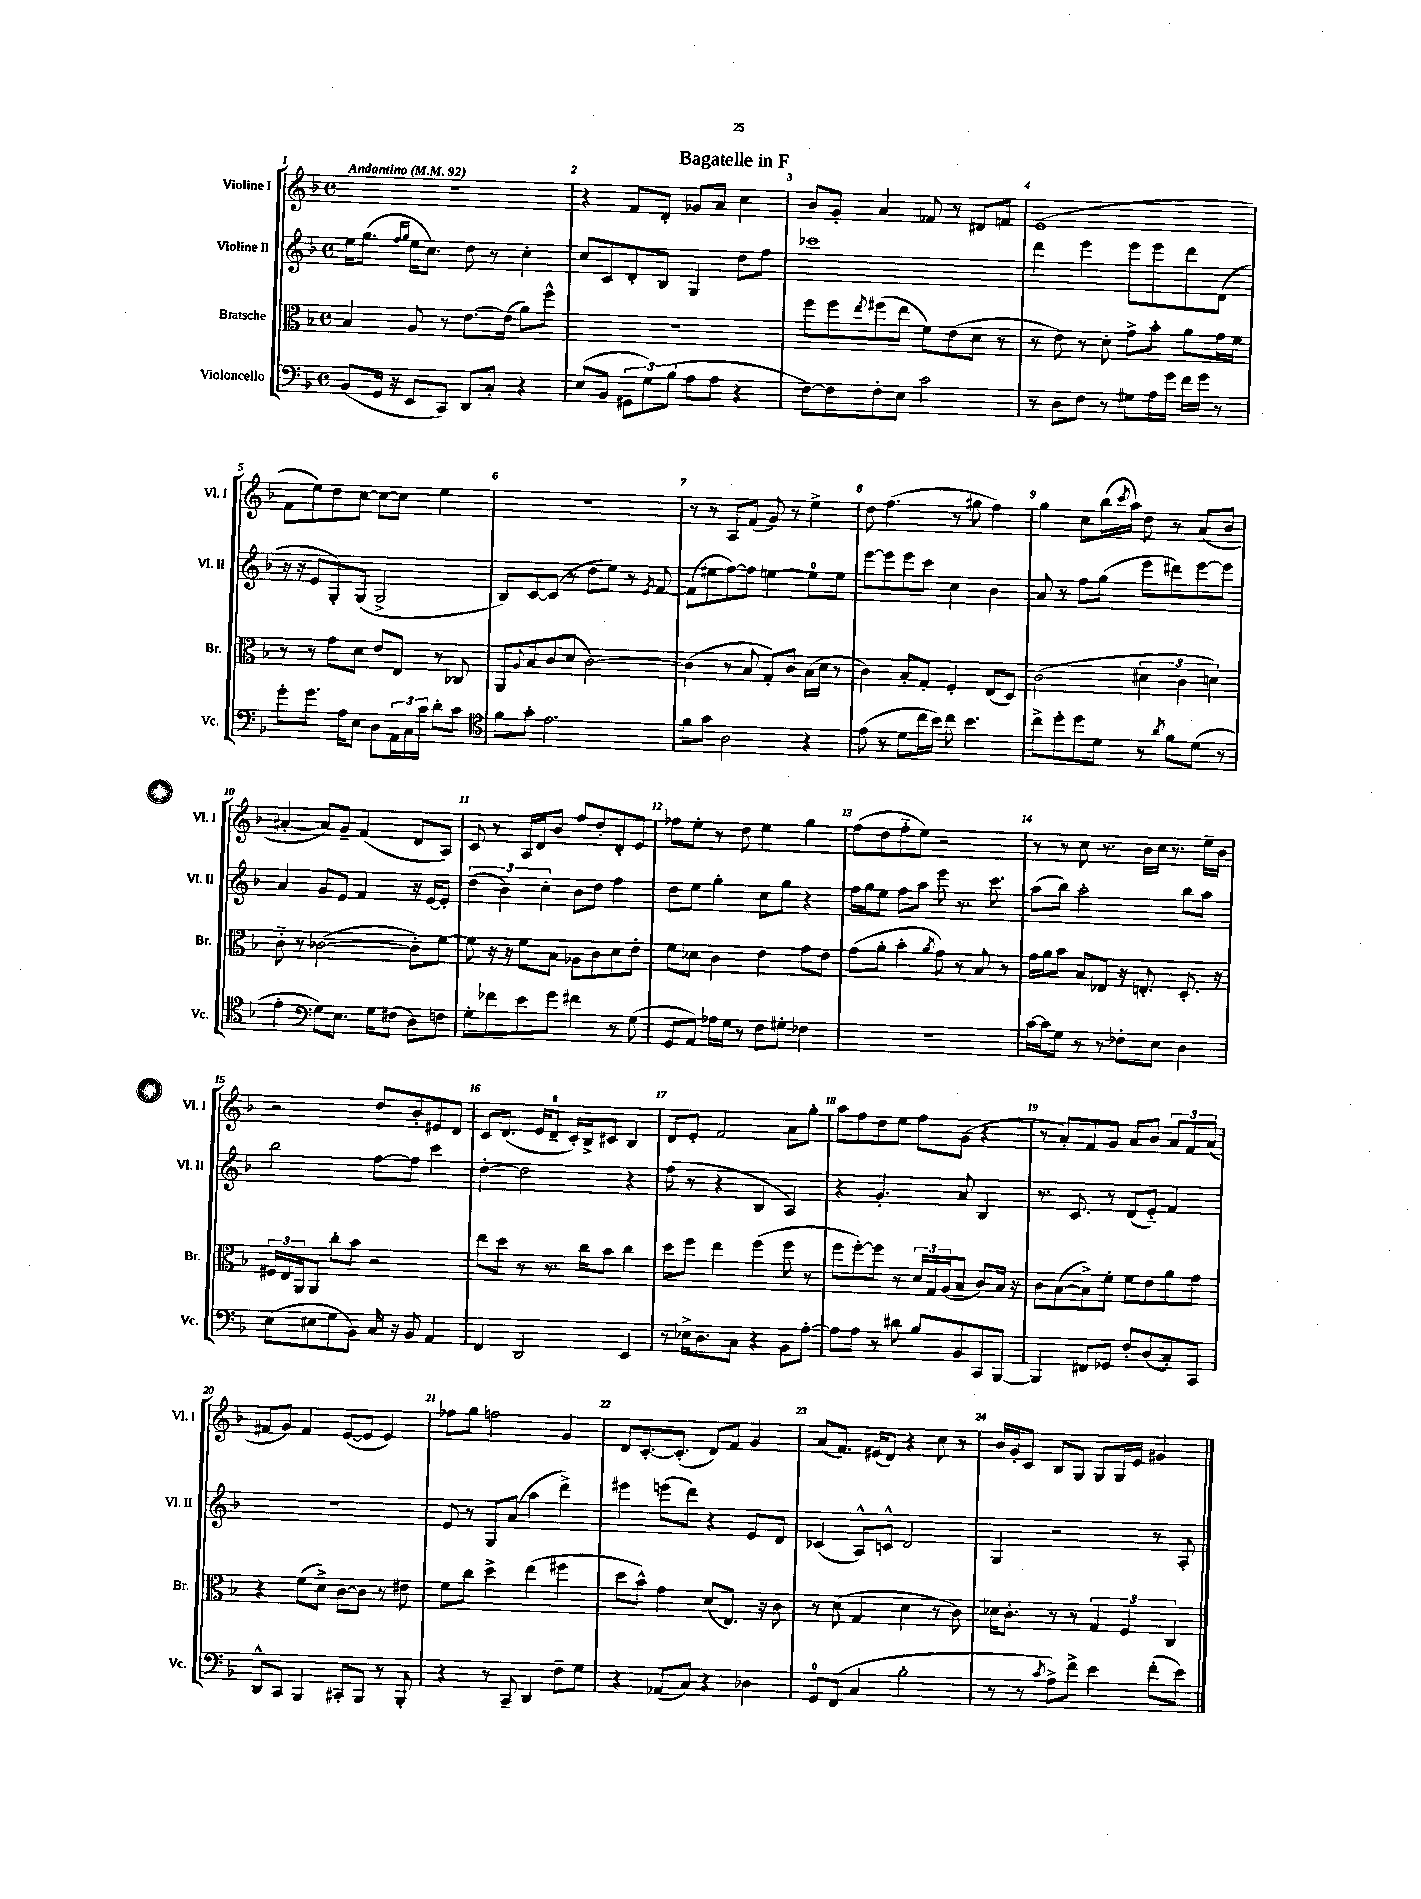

**kern	**kern	**kern	**kern
*part4	*part3	*part2	*part1
*staff4	*staff3	*staff2	*staff1
*I"Violoncello	*I"Bratsche	*I"Violine II	*I"Violine I
*I'Vc.	*I'Br.	*I'Vl. II	*I'Vl. I
*clefF4	*clefC3	*clefG2	*clefG2
*k[b-]	*k[b-]	*k[b-]	*k[b-]
*M4/4	*M4/4	*M4/4	*M4/4
*met(c)	*met(c)	*met(c)	*met(c)
*MM92	*MM92	*MM92	*MM92
=1	=1	=1	=1
!	!	!	!LO:TX:a:B:t=Andantino
(8BB-/L	4B-/	16ee\KL	1r
.	.	(8.gg\J	.
16GG/Jk	.	.	.
16r	.	.	.
.	.	16qqff/LL	.
.	.	16qqgg/JJ	.
8EE/L	8A/	16ee\KL	.
.	.	8.cc\J)	.
8CC/J)	8r	.	.
8DD/L	[8.e\L	8dd\	.
8C'/J	.	8r	.
.	(16e\Jk]	.	.
4r	8a\L)	4cc'\	.
.	8ff^^\J	.	.
=2	=2	=2	=2
(8E/L	1r	8cc/L	4r
8BB-/J	.	8c/	.
12GG#X\L	.	8d'/	8f/L
12G\)	.	.	.
.	.	8B-/J	8d'/J
(12B-\J	.	.	.
8A\L	.	4G/	8g-X/L
8A\J	.	.	8a/J
4r	.	8dd\L	4cc\
.	.	8ff\J	.
=3	=3	=3	=3
[8F\L)	8ff\L	1ccc-X	8b-/L
8F\]	8ff\	.	8g'/J
.	8qee/	.	.
8F'\	(8ff#X\	.	4a/
8E\J	8ee\J	.	.
2c\	8f\L)	.	8f-X/
.	(8e\	.	8r
.	8d\J	.	8d#X/L
.	8r	.	8fn/J
=4	=4	=4	=4
8r	8r	4ddd\	(1e
8D\L	8e\)	.	.
8F\J	8r	4eee\	.
8r	8d'\	.	.
8G#X\L	8g^\L	8eee\L	.
16A\L	8b-'\J	8eee\	.
16g\JJ	.	.	.
16f\LL	8a\L	8ddd\	.
16g\JJ	.	.	.
8r	16g\L	(8d\J	.
.	16f\JJ	.	.
!!LO:LB:g=z
=5	=5	=5	=5
8g'\L	8r	16r	8f\L
.	.	16r	.
8.g\J	8r	8e/L	8ee\)
.	8g\L	8G'/)	8dd\
16A\KL	.	.	.
8E\J	8d\J	(8G/J	[8cc\J
8D\L	8e/L	2G^/	8cc\L_
24AA\L	8E/J	.	8cc\J]
24C\	.	.	.
24c\JJ	.	.	.
8d'\L	8r	.	4ee\
8c\J	8C-X/	.	.
=6	=6	=6	=6
*clefC4	*	*	*
8f\L	8AA/L	8B-/L)	1r
.	8qqA/	.	.
8g'\J	8B-/	[8c/	.
2.e\	(8c/	(8c/J]	.
.	8d/J	8r	.
.	[2c\)	8dd\L	.
.	.	8ee\J)	.
.	.	8r	.
.	.	8qe/	.
.	.	[8f/	.
=7	=7	=7	=7
8f\L	(4c\]	(8f\L]	8r
8g\J	.	8ee#X\	8r
2A\	8r	[8ff\)	8A/L
.	8B-/	8ff\J]	(8f/J
.	8G'/L)	[4een\	8g/)
.	8c/J	.	8r
4r	(16B-\LL	8ee\L]	4ee^\
.	16d\JJ	.	.
.	8r	8ee\J	.
=8	=8	=8	=8
(8e\	4c\)	[8eee\L	8dd\
8r	.	8eee\]	(4.ff\
8d\L	8B-'/L	8eee\	.
16cc\L	8G'/J	8ccc\J	.
16b-\JJ)	.	.	.
8cc\	4F'/	4cc\	8r
4.b-\	.	.	8gg#X\
.	(8E/L	4b-\	4ff\)
.	8D/J)	.	.
=9	=9	=9	=9
8cc^\L	(2c\	8a/	4gg\
8dd'\	.	8r	.
8dd\	.	8ff\L	8cc\L
8d\J	.	(8gg\J	(16bb-\L
.	.	.	8qccc/
.	.	.	16aa\JJ)
8r	6d#X\	8eee\L	8dd\
8qa/	.	.	.
8f\L	.	8ddd#X\)	8r
.	6c\	.	.
(8d\J	.	[8eee\	(8a/L
.	6dn\)	.	.
8r	.	8eee\J]	8b-/J
!!LO:LB:g=z
=10	=10	=10	=10
4e'\	8c\	4a/	[4a#X'/
.	8r	.	.
*clefF4	*	*	*
8G\L)	([2c-X\	8g/L	8a#/L])
8.E\J	.	8e/J	8g~/J
.	.	4f/	(4f/
16G\KL	.	.	.
(8F#X\J	.	.	.
8D\L)	8c-'\L])	16r	8d/L
.	.	[16e/KL	.
8Fn\J	[8f\J	8e'/J]	8A/J)
=11	=11	=11	=11
8G'\L	8f\]	(6dd\	8c/
8f-X\	16r	.	8r
.	.	6b-\)	.
.	16r	.	.
8e\	8f\L	.	16A/LL
.	.	.	16d/J
.	.	6cc'\	.
8g\J	8B-\J	.	8b-/J
4f#X\	8A-X\L	8b-\L	8ff/L
.	8c\	8dd\J	8dd'/
8r	8d\	4ff\	8d'/
(8G\	8e'\J	.	8e/J
=12	=12	=12	=12
8GG/L	8f\L	8dd\L	8ff-X\L
8AA/J)	8d-X\J	8ee\J	8ee'\J
16A-X\LL	4c\	4gg'\	8r
16G\JJ	.	.	.
8r	.	.	8dd\
8F\L	4e\	8cc\L	4ee\
8G#X'\J	.	8gg\J	.
4F-X\	8g\L	4r	4gg\
.	8e\J	.	.
=13	=13	=13	=13
1r	(8g\L	16ff\LL	(8ff\L
.	.	16gg\J	.
.	8a'\J	8ee\J	8dd\
.	4b-'\	8ff\L	8ff\
.	.	8aa\J	8ee\J)
.	8qa/	.	.
.	8g\)	8eee\	2r
.	8r	8.r	.
.	8B-/	.	.
.	.	8.ccc\	.
.	8r	.	.
=14	=14	=14	=14
[16c\LL	16g\LL	(8aa\L	8r
16c\J]	16a\J	.	.
8G\J	8b-\J	8bb-\J)	8r
8r	8B-/L	2aa'\	8cc\
8r	8E-X/J	.	8.r
8F-X'\L	16r	.	.
.	8.En'/	.	16b-\LL
8E\J	.	.	16cc\JJ
.	.	.	8.r
4D\	8.D'/	8bb-\L	.
.	.	8aa\J	16ee~\LL
.	16r	.	16b-\JJ
!!LO:LB:g=z
=15	=15	=15	=15
(8E\L	24F#X/LL	2bb-\	2r
.	24E/	.	.
.	24AA/J	.	.
8E#X\	8AA/J	.	.
8G\	8cc'\L	.	.
8BB-\J)	8b-\J	.	.
16C/	2r	[8ff\L	8dd/L
16r	.	.	.
8BB-/	.	8ff\J]	8b-'/
4AA/	.	4ccc\	8e#X/
.	.	.	8d/J
=16	=16	=16	=16
4FF/	8ee\L	[4dd'\	8c/L
.	8dd\J	.	(8.d/J
2DD/	8r	2dd\]	.
.	.	.	16e/KL
.	8.r	.	8d~/J
.	.	.	16c'/LL)
.	16cc\KL	.	16B-^/J
.	8b-\J	.	8c#X/J
4EE/	4cc\	4r	4B-/
=17	=17	=17	=17
8r	8dd\L	(8ff\	8d/L
16E-X^\KL	8ff\J	8r	8e'/J
8.D\	.	.	.
.	4ee\	4r	2f/
8C\J	.	.	.
4r	(4ff\	4B-/	.
8BB-\L	8ff\	4A/)	8a\L
[8A'\J	8r	.	8gg'\J
=18	=18	=18	=18
8A\L]	8ff\L	4r	8aa\L
8A\J	[8ff'\)	.	8ff\
8r	8ff\J]	4.g'/	8dd\
8d#X\	8r	.	8ee\J
8B-/L	24d/LL	.	8ff\L
.	24G/	.	.
.	(24A/J	.	.
8BB-/	8B-/J	8a/	(8g\J
8CC/	8c/L)	4B-/	4r
[8BBB-/J	16B-/Jk	.	.
.	16r	.	.
=19	=19	=19	=19
4BBB-/]	8c\L	8.r	8r
.	([8B-\	.	8a'/L)
.	.	8.c/	.
8FF#X/L	8B-^\])	.	8f/
8GG-X/J	8f'\J	8r	8g/J
8F'/L	8f\L	(8d/L	8a/L
(8D/	8e\	8e/J)	8b-/J
8C'/)	8a\	4f/	12a/L
.	.	.	12f/
8CC/J	8g\J	.	.
.	.	.	(12a/J
!!LO:LB:g=z
=20	=20	=20	=20
8DD^^/L	4r	1r	8f#X/L
8CC/J	.	.	8g/J)
4BBB-/	(8f\L	.	4f#/
.	8d^\J)	.	.
8CC#X'/L	[8c\L	.	([8e/L
8BBB-/J	8c\J]	.	8e/J]
8r	8r	.	4e/)
8BBB-'/	8e#X\	.	.
=21	=21	=21	=21
4r	8f\L	8e/	8ff-X\L
.	8cc\J	8r	8gg\J
8r	4dd^\	8G/L	2ffn\
8CC~/	.	(8a/J	.
4DD/	(4ee\	4aa\	.
8F~\L	4ff#X\	4ddd^\)	4g/
8G\J	.	.	.
=22	=22	=22	=22
4r	8dd\L	4eee#X\	8d/L
.	8b-^^\J)	.	[8.c'/
(8AA-X/L	4g\	(8eeen\L	.
.	.	.	(8.c'/J]
8C/J)	.	8ddd\J)	.
4r	(8d/L	4r	8d/L)
.	8.E/J)	.	8f/J
4D-X\	.	8e/L	4g/
.	16r	.	.
.	8c\	8d/J	.
=23	=23	=23	=23
8GG/L	8r	(4c-X/	(8a/L
(8FF/J	(8d\	.	8.f/J)
4C/	4G/	8A^^/L)	.
.	.	.	(16e#X/KL
.	.	8cn^^/J	8d/J)
2B-'\	4d\	2d/	4r
.	8r	.	8cc\
.	8c\)	.	8r
=24	=24	=24	=24
8r	16d-X\KL	4G/	16b-/LL
.	8.c'\J	.	16g'/J
8r	.	.	8c/J
8qc/	.	.	.
8A^\L)	8r	2r	8B-/L
8f^\J	8r	.	8G/J
4e\	6G/	.	8G/L
.	.	.	16G/L
.	6F/	.	.
.	.	.	16e/JJ
(8f'\L	.	8r	4g#X/
.	6C/	.	.
8e\J)	.	8A'/	.
==	==	==	==
*-	*-	*-	*-
